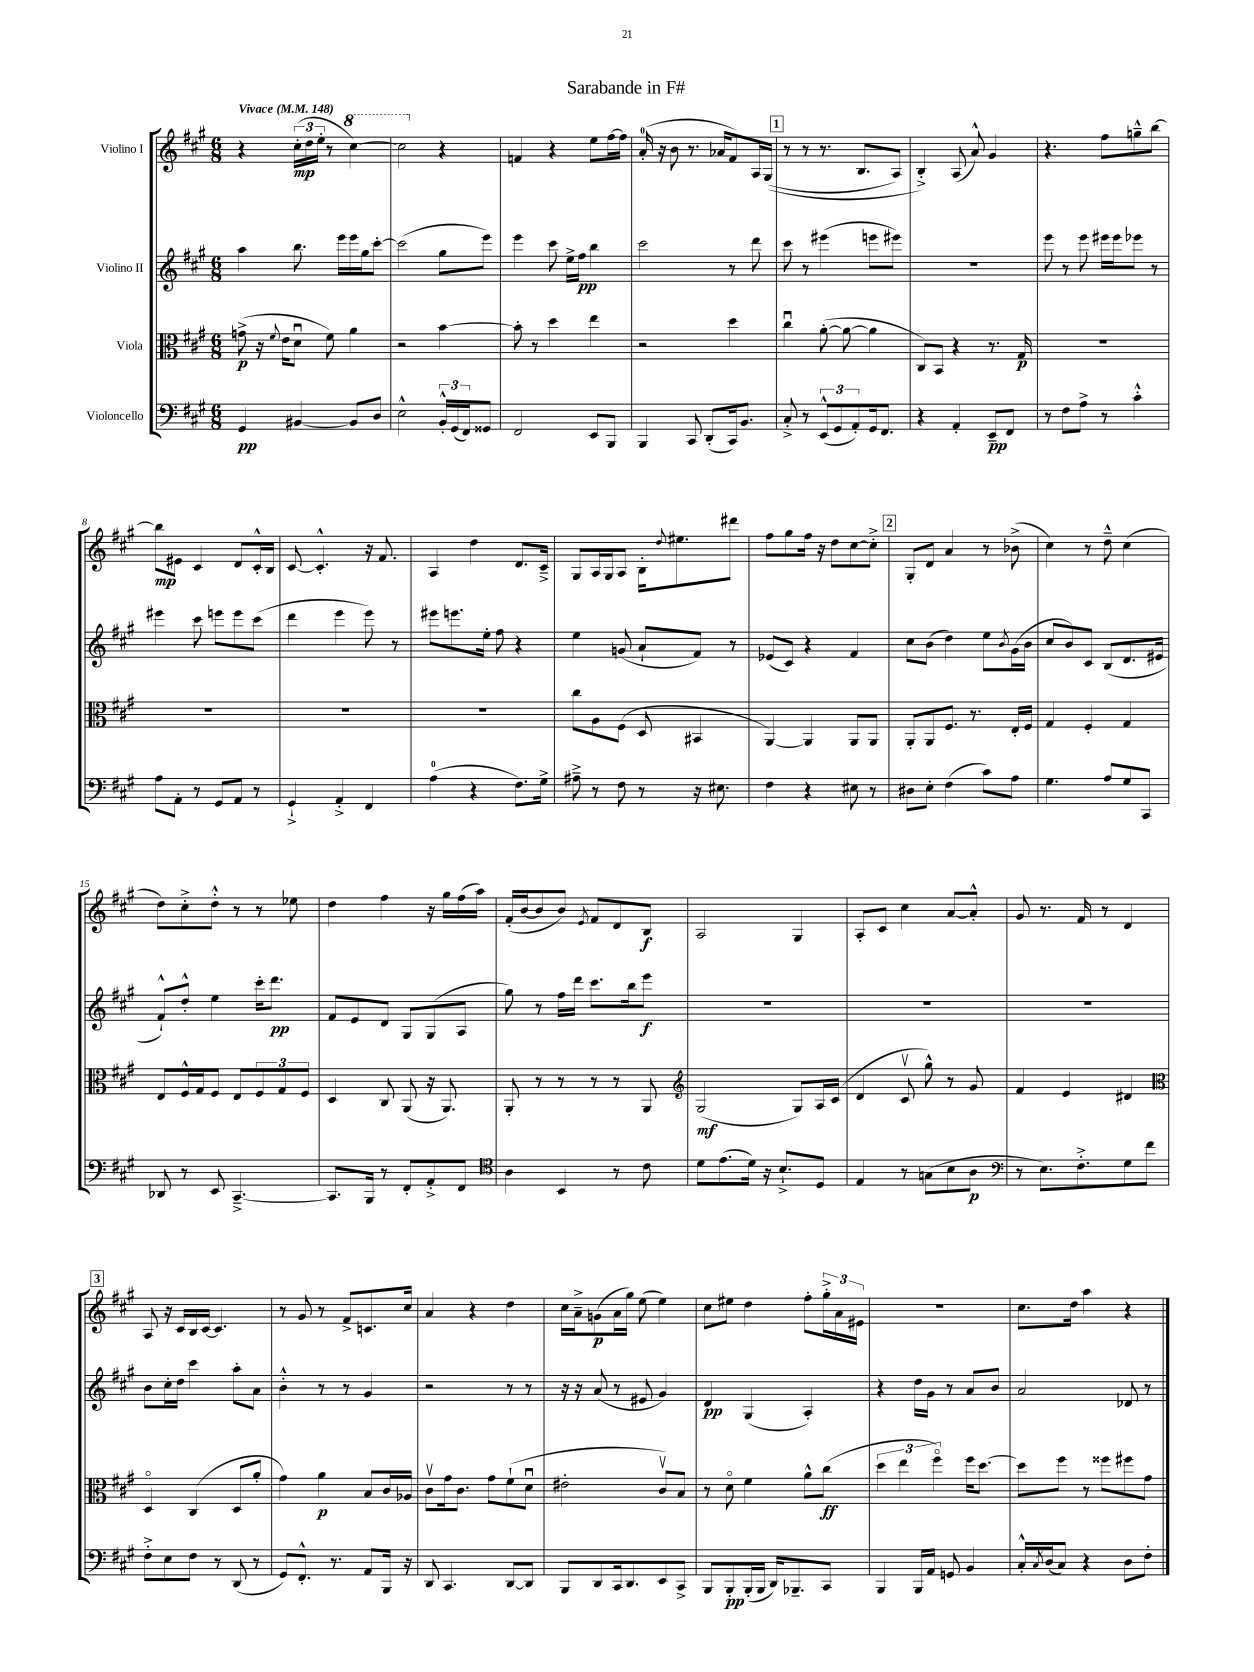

**kern	**dynam	**kern	**dynam	**kern	**dynam	**kern	**dynam
*part4	*part4	*part3	*part3	*part2	*part2	*part1	*part1
*staff4	*staff4	*staff3	*staff3	*staff2	*staff2	*staff1	*staff1
*I"Violoncello	*	*I"Viola	*	*I"Violino II	*	*I"Violino I	*
*clefF4	*	*clefC3	*	*clefG2	*	*clefG2	*
*k[f#c#g#]	*	*k[f#c#g#]	*	*k[f#c#g#]	*	*k[f#c#g#]	*
*M6/8	*	*M6/8	*	*M6/8	*	*M6/8	*
*MM148	*	*MM148	*	*MM148	*	*MM148	*
=1	=1	=1	=1	=1	=1	=1	=1
!	!	!	!	!	!	!LO:TX:a:B:t=Vivace	!
4GG#/	pp	(8gn^\	p	4aa\	.	4r	.
.	.	16r	.	.	.	.	.
.	.	8qqf#/	.	.	.	.	.
.	.	16e\KL	.	.	.	.	.
[4BB#X/	.	8du\J	.	8.bb\	.	(24cc#'\LL	mp
.	.	.	.	.	.	24dd\	.
.	.	.	.	.	.	24ee'\JJ	.
.	.	8f#\)	.	.	.	8r	.
.	.	.	.	16eee\LL	.	.	.
*	*	*	*	*	*	*8va	*
8BB#/L]	.	4a\	.	16eee\	.	[4ccc#\)	.
.	.	.	.	16gg#\J	.	.	.
8D/J	.	.	.	[8ccc#'\J	.	.	.
=2	=2	=2	=2	=2	=2	=2	=2
2E^^\	.	2r	.	(2ccc#\]	.	2ccc#\]	.
*	*	*	*	*	*	*X8va	*
24BB'^^/LL	.	[4b\	.	8gg#\L	.	4r	.
(24GG#/	.	.	.	.	.	.	.
24FF#/J)	.	.	.	.	.	.	.
8GG##X/J	.	.	.	8eee\J)	.	.	.
=3	=3	=3	=3	=3	=3	=3	=3
2FF#/	.	8b'\]	.	4eee\	.	4fn/	.
.	.	8r	.	.	.	.	.
.	.	4dd\	.	8ccc#\	.	4r	.
.	.	.	.	16ee^\LL	.	.	.
.	.	.	.	16ff#\JJ	pp	.	.
8EE/L	.	4ee\	.	4bb\	.	8ee\L	.
8BBB/J	.	.	.	.	.	[16ff#\L	.
.	.	.	.	.	.	16ff#\JJ]	.
=4	=4	=4	=4	=4	=4	=4	=4
4BBB/	.	2r	.	2ccc#\	.	(16a'/	.
.	.	.	.	.	.	16r	.
.	.	.	.	.	.	8b\	.
8CC#/	.	.	.	.	.	8.r	.
(8DD'/L	.	.	.	.	.	.	.
.	.	.	.	.	.	16a-X/KL	.
16CC#/k)	.	4dd\	.	8r	.	8f#/)	.
8.BB/J	.	.	.	.	.	.	.
.	.	.	.	8ddd\	.	16A/L	.
.	.	.	.	.	.	((16G#/JJ	.
!!LO:REH:place=s1:t=1
=5	=5	=5	=5	=5	=5	=5	=5
8C#'^/	.	4cc#u\	.	8ccc#\	.	8r	.
8r	.	.	.	8r	.	8r	.
(12EE^^/L	.	([8a'\	.	(4eee#X\	.	8.r	.
12GG#/	.	.	.	.	.	.	.
.	.	8a\_	.	.	.	.	.
12AA'/)	.	.	.	.	.	.	.
.	.	.	.	.	.	8.B/L	.
16GG#/k	.	4a\]	.	8eeen\L	.	.	.
8.FF#/J	.	.	.	.	.	.	.
.	.	.	.	8eee#X\J)	.	8A/J)	.
=6	=6	=6	=6	=6	=6	=6	=6
4r	.	8C#/L)	.	2.r	.	4B'^/)	.
.	.	8BB/J	.	.	.	.	.
4AA'/	.	4r	.	.	.	(8A/	.
.	.	.	.	.	.	8a^^/)	.
8EE~/L	pp	8.r	.	.	.	4g#/	.
8FF#/J	.	.	.	.	.	.	.
.	.	16G#/	p	.	.	.	.
=7	=7	=7	=7	=7	=7	=7	=7
8r	.	2.r	.	8eee\	.	4.r	.
8F#\L	.	.	.	8r	.	.	.
8A^\J	.	.	.	8eee\	.	.	.
8r	.	.	.	16eee#X\LL	.	8ff#\L	.
.	.	.	.	16eee#\J	.	.	.
4c#'^^\	.	.	.	8eee-X\J	.	8ggn~^^\	.
.	.	.	.	8r	.	[8bb\J	.
!!LO:LB:g=z
=8	=8	=8	=8	=8	=8	=8	=8
8A\L	.	2.r	.	4eee#X\	.	8bb\L]	mp
8AA'\J	.	.	.	.	.	8e#X\J	.
8r	.	.	.	8ccc#\	.	4c#/	.
8GG#/L	.	.	.	8eeen\L	.	.	.
8AA/J	.	.	.	8eee\	.	8d/L	.
8r	.	.	.	(8ccc#\J	.	16c#'^^/L	.
.	.	.	.	.	.	16B/JJ	.
=9	=9	=9	=9	=9	=9	=9	=9
4GG#`^/	.	2.r	.	4ddd\	.	[8c#/	.
.	.	.	.	.	.	4.c#'^^/]	.
4AA'^/	.	.	.	4eee\	.	.	.
4FF#/	.	.	.	8eee\)	.	16r	.
.	.	.	.	.	.	8.f#/	.
.	.	.	.	8r	.	.	.
=10	=10	=10	=10	=10	=10	=10	=10
(4A\	.	2.r	.	8eee#X\L	.	4A/	.
.	.	.	.	8.eeen\	.	.	.
4r	.	.	.	.	.	4dd\	.
.	.	.	.	16ee'\Jk	.	.	.
.	.	.	.	8ff#\	.	.	.
8.F#\L)	.	.	.	4r	.	8.d/L	.
16G#^\Jk	.	.	.	.	.	16c#~^/Jk	.
=11	=11	=11	=11	=11	=11	=11	=11
8A#X~^\	.	8cc#\L	.	4ee\	.	8G#/L	.
8r	.	8A\	.	.	.	16A/L	.
.	.	.	.	.	.	16G#/J	.
8F#\	.	(8F#\J	.	(8gn/	.	8A/J	.
8r	.	8D/	.	8a`/L	.	16B'\KL	.
.	.	.	.	.	.	8qqdd/	.
.	.	.	.	.	.	8.ee#X\	.
16r	.	4BB#X/	.	8f#/J)	.	.	.
8.E#X\	.	.	.	.	.	.	.
.	.	.	.	8r	.	8ddd#X\J	.
=12	=12	=12	=12	=12	=12	=12	=12
4F#\	.	[4AA/)	.	(8e-X/L	.	8ff#\L	.
.	.	.	.	8c#/J)	.	8gg#\	.
4r	.	4AA/]	.	4r	.	16ff#\Jk	.
.	.	.	.	.	.	16r	.
.	.	.	.	.	.	8dd\L	.
8E#X\	.	8AA/L	.	4f#/	.	[8cc#\	.
8r	.	8AA/J	.	.	.	8cc#'^\J]	.
!!LO:REH:place=s1:t=2
=13	=13	=13	=13	=13	=13	=13	=13
8D#X\L	.	8AA'/L	.	8cc#\L	.	8G#'/L	.
8E'\J	.	8AA/	.	(8b\J	.	8d/J	.
(4F#\	.	8.F#/J	.	4dd\)	.	4a/	.
.	.	8.r	.	.	.	.	.
8c#\L)	.	.	.	8ee\L	.	8r	.
.	.	.	.	8qb/	.	.	.
8A\J	.	16E'/LL	.	(16g#\L	.	(8b-X^\	.
.	.	16F#/JJ	.	16b\JJ	.	.	.
=14	=14	=14	=14	=14	=14	=14	=14
4.G#\	.	4G#/	.	8cc#/L	.	4cc#\)	.
.	.	.	.	8b/)	.	.	.
.	.	4F#'/	.	8c#/J	.	8r	.
8A/L	.	.	.	(8B/L	.	8dd~^^\	.
8G#/	.	4G#/	.	8.d/	.	(4cc#\	.
8CC#/J	.	.	.	.	.	.	.
.	.	.	.	16e#X/Jk	.	.	.
!!LO:LB:g=z
=15	=15	=15	=15	=15	=15	=15	=15
8DD-X/	.	8E/L	.	8f#`^^/L)	.	8dd\L)	.
8r	.	16F#^^/L	.	8dd'^^/J	.	8cc#'^\	.
.	.	16G#/J	.	.	.	.	.
8EE/	.	8F#/J	.	4ee\	.	8dd'^^\J	.
[4.CC#~^/	.	8E/L	.	.	.	8r	.
.	.	12F#/	.	16ccc#'\KL	.	8r	.
.	.	.	.	8.ddd\J	pp	.	.
.	.	12G#/	.	.	.	.	.
.	.	.	.	.	.	8ee-X\	.
.	.	12F#/J	.	.	.	.	.
=16	=16	=16	=16	=16	=16	=16	=16
8.CC#/L]	.	4D/	.	8f#/L	.	4dd\	.
.	.	.	.	8e/	.	.	.
16BBB/Jk	.	.	.	.	.	.	.
8r	.	8C#/	.	8d/J	.	4ff#\	.
8FF#'/L	.	(8AA/	.	8G#/L	.	.	.
8AA'^/	.	16r	.	(8G#/	.	16r	.
.	.	8.AA/)	.	.	.	16gg#\LL	.
8FF#/J	.	.	.	8A/J	.	(16ff#\	.
.	.	.	.	.	.	16aa\JJ)	.
=17	=17	=17	=17	=17	=17	=17	=17
*clefC4	*	*	*	*	*	*	*
4A\	.	8AA'/	.	8gg#\)	.	(16f#'/LL	.
.	.	.	.	.	.	[16b/J	.
.	.	8r	.	8r	.	8b/]	.
4BB/	.	8r	.	16ff#\LL	.	8b/J)	.
.	.	.	.	16ddd\JJ	.	.	.
.	.	.	.	.	.	8qe/	.
.	.	8r	.	8.ccc#\L	.	8f#/L	.
8r	.	8r	.	.	.	8d/	.
.	.	.	.	16bb\k	.	.	.
8c#\	.	8AA/	.	8eee\J	f	8B/J	f
=18	=18	=18	=18	=18	=18	=18	=18
*	*	*clefG2	*	*	*	*	*
8d\L	.	(2G#/	mf	2.r	.	2A/	.
(8.e\	.	.	.	.	.	.	.
16d\Jk)	.	.	.	.	.	.	.
16r	.	.	.	.	.	.	.
8.B`^/L	.	.	.	.	.	.	.
.	.	8G#/L)	.	.	.	4G#/	.
8D/J	.	16A/L	.	.	.	.	.
.	.	(16c#/JJ	.	.	.	.	.
=19	=19	=19	=19	=19	=19	=19	=19
4E/	.	4d/	.	2.r	.	8A'/L	.
.	.	.	.	.	.	8c#/J	.
8r	.	8c#v/	.	.	.	4cc#\	.
(8Gn\L	.	8gg#^^\)	.	.	.	.	.
8B\	.	8r	.	.	.	[8a/L	.
8A\J	p	8g#/	.	.	.	8a'^^/J]	.
=20	=20	=20	=20	=20	=20	=20	=20
*clefF4	*	*	*	*	*	*	*
8r	.	4f#/	.	2.r	.	8g#/	.
8.E\L)	.	.	.	.	.	8.r	.
.	.	4e/	.	.	.	.	.
8.F#'^\	.	.	.	.	.	16f#/	.
.	.	.	.	.	.	8r	.
8G#\	.	4d#X/	.	.	.	4d/	.
8f#\J	.	.	.	.	.	.	.
!!LO:LB:g=z
!!LO:REH:place=s1:t=3
=21	=21	=21	=21	=21	=21	=21	=21
*	*	*clefC3	*	*	*	*	*
8F#'^\L	.	4D/	.	8b\L	.	8A/	.
8E\	.	.	.	16cc#'\L	.	16r	.
.	.	.	.	16dd\JJ	.	16c#/LL	.
8F#\J	.	(4C#/	.	4ccc#\	.	16B/	.
.	.	.	.	.	.	[16c#/JJ	.
8r	.	.	.	.	.	4.c#/]	.
(8DD/	.	8D/L	.	8aa'\L	.	.	.
8r	.	8a'/J	.	8a\J	.	.	.
=22	=22	=22	=22	=22	=22	=22	=22
8GG#/L)	.	4g#\)	.	4b'^^\	.	8r	.
8.FF#'^^/J	.	.	.	.	.	8g#/	.
.	.	4a\	p	8r	.	8r	.
8.r	.	.	.	.	.	.	.
.	.	.	.	8r	.	8f#^/L	.
8AA/L	.	8B/L	.	4g#/	.	8.cn/	.
16BBB/Jk	.	16c#/L	.	.	.	.	.
16r	.	16A-X/JJ	.	.	.	16cc#/Jk	.
=23	=23	=23	=23	=23	=23	=23	=23
8DD/	.	8c#v\L	.	2r	.	4a/	.
4.CC#/	.	16g#\k	.	.	.	.	.
.	.	8.c#\J	.	.	.	.	.
.	.	.	.	.	.	4r	.
.	.	8g#\L	.	.	.	.	.
[8DD/L	.	(8f#`\	.	8r	.	4dd\	.
8DD/J]	.	8du\J	.	8r	.	.	.
=24	=24	=24	=24	=24	=24	=24	=24
8BBB/L	.	2e#X'\	.	16r	.	16cc#\LL	.
.	.	.	.	16r	.	16a~^\J	.
8DD/	.	.	.	(8a/	.	(8gn\	p
16CC#/k	.	.	.	8r	.	16a\L	.
8.DD/	.	.	.	.	.	16gg#\JJ)	.
.	.	.	.	8e#X/	.	(8ee\	.
8EE/	.	8c#v/L)	.	4g#/)	.	4ee\)	.
8CC#^/J	.	8B/J	.	.	.	.	.
=25	=25	=25	=25	=25	=25	=25	=25
8BBB/L	.	8r	.	4d/	pp	8cc#\L	.
8BBB'/	pp	8d\	.	.	.	8ee#X\J	.
(16BBB'/L	.	4f#\	.	(4G#/	.	4dd\	.
16BBB/JJ	.	.	.	.	.	.	.
16DD/KL)	.	.	.	.	.	.	.
8.BBB-X~/	.	.	.	.	.	.	.
.	.	8a^^\L	.	4A'/)	.	8ff#'\L	.
8CC#/J	.	(8cc#\J	ff	.	.	24gg#'^\L	.
.	.	.	.	.	.	24a\	.
.	.	.	.	.	.	24e#X\JJ	.
=26	=26	=26	=26	=26	=26	=26	=26
4BBB/	.	6dd\	.	4r	.	2.r	.
.	.	6ee\	.	.	.	.	.
16BBB/LL	.	.	.	16dd\LL	.	.	.
16AA/JJ	.	.	.	16g#\JJ	.	.	.
.	.	6ff#\)	.	.	.	.	.
8GGn/	.	.	.	8r	.	.	.
4BB/	.	16ff#\KL	.	8a/L	.	.	.
.	.	[8.dd\J	.	.	.	.	.
.	.	.	.	8b/J	.	.	.
=27	=27	=27	=27	=27	=27	=27	=27
16C#'^^/LL	.	8dd\L]	.	2a/	.	8.cc#\L	.
8qC#/	.	.	.	.	.	.	.
(16D/J	.	.	.	.	.	.	.
8C#/J)	.	8ff#\J	.	.	.	.	.
.	.	.	.	.	.	16dd\Jk	.
4r	.	8r	.	.	.	4aa\	.
.	.	8ff##X\L	.	.	.	.	.
8D\L	.	8ff#X\	.	8d-X/	.	4r	.
8F#'\J	.	8g#\J	.	8r	.	.	.
==	==	==	==	==	==	==	==
*-	*-	*-	*-	*-	*-	*-	*-
